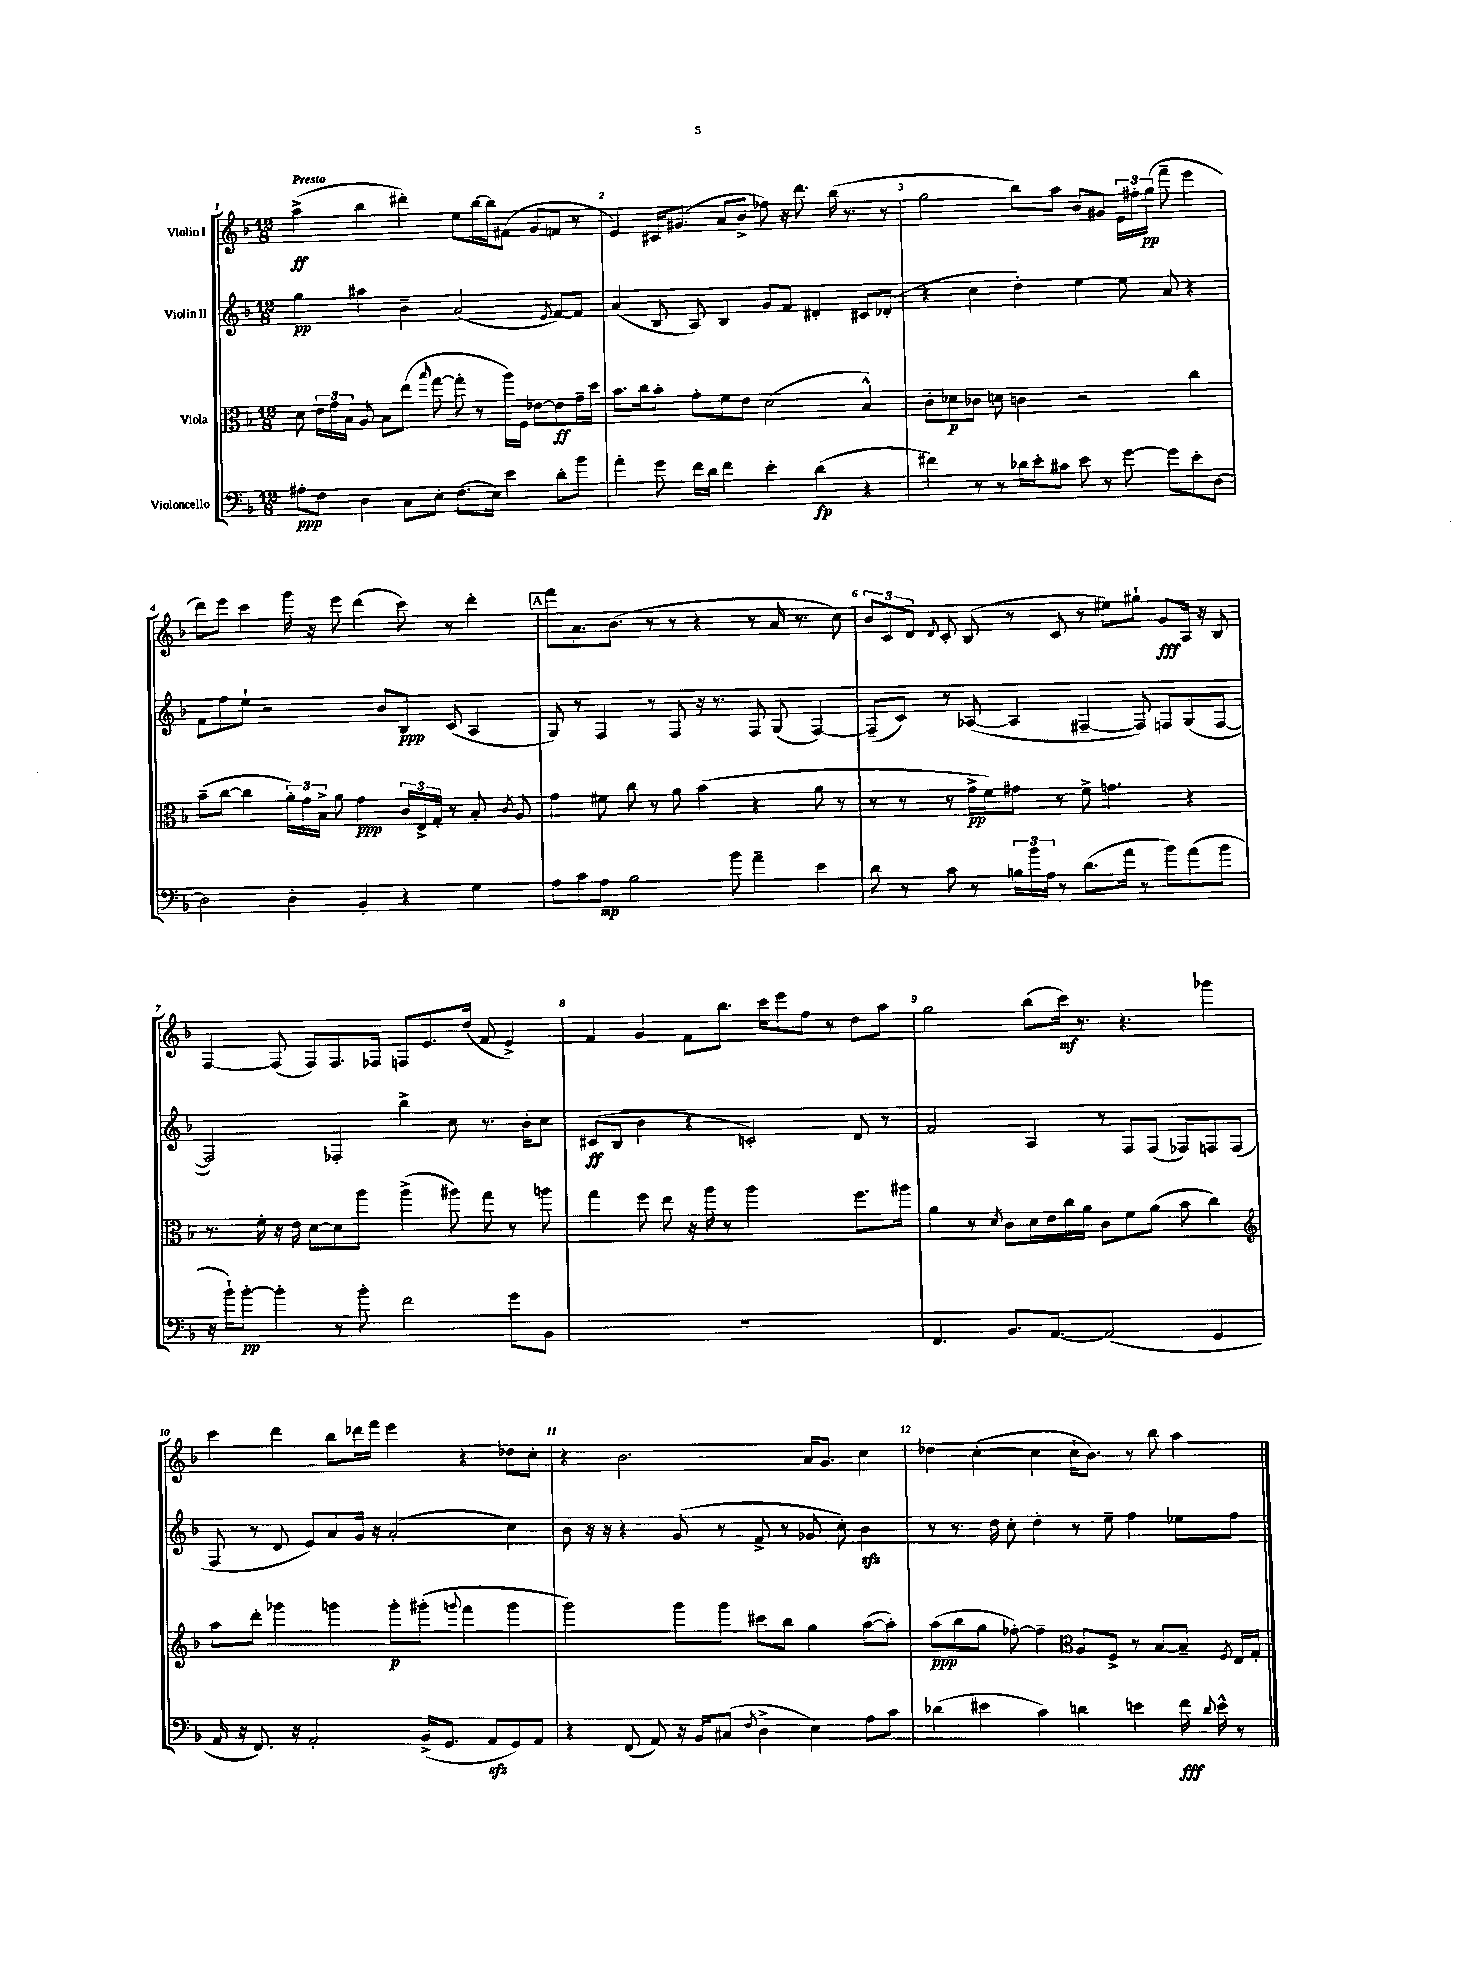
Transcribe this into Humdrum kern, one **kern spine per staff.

**kern	**kern	**kern	**kern
*staff4	*staff3	*staff2	*staff1
*clefF4	*clefC3	*clefG2	*clefG2
*k[b-]	*k[b-]	*k[b-]	*k[b-]
*M12/8	*M12/8	*M12/8	*M12/8
8A#'\L	8d\	4gg\	(4aa^\
8F\J	24e\LL	.	.
.	24g\	.	.
.	24B-\JJ	.	.
4D\	8A/	4aa#\	4bb-\
.	8B-\L	.	.
8C\L	(8ee\J	4b-~\	4ddd#'\)
.	16qqbb-/	.	.
8E'\J	[8gg\	.	.
(8.F\L	8gg'\]	(2a/	8ee\L
.	8r	.	[16bb-\L
16E\Jk)	.	.	16bb-\]J
4e\	16aa\LL)	.	(8f#\J
.	16F\JJ	.	.
.	[8e-\L	.	8g/L
.	.	8qe/	.
8d'\L	8e-\]	[8f/L)	8f/J
8b-\J	16g~\L	8f/]J	8r
.	16dd\JJ	.	.
=	=	=	=
4a'\	8.b-\L	(4a/	4e/)
.	16cc\k	.	.
8g\	8b-'\J	8B-/	16c#/LK
.	.	.	(8.g#/J
16f\LL	8g'\L	8A/)	.
16d\JJ	.	.	.
4f\	8f\	4B-/	8a/L
.	8e\J	.	8b-^/J
4e'\	(2d\	8g/L	8ff-\)
.	.	8f/J	16r
.	.	.	8.ddd\
(4d\	.	4d#'/	.
.	.	.	(16bb-\
.	.	.	8.r
4r	4B-^^/)	8c#/L	.
.	.	(8d-'/J	8r
=	=	=	=
4f#\)	8c'\L	4r	2gg\
.	8d-\	.	.
8r	8c-\J	4cc\	.
8r	8d\	.	.
16d-\LL	4c\	4dd'\)	8bb-\L)
16e'\J	.	.	.
8c#\J	.	.	8aa\J
8e\	2r	[4ee\	8b-/L
8r	.	.	8g#/J
[8g\	.	8ee\]	24e\LL
.	.	.	24ff#'\
.	.	.	(24gg\JJ
8g\]L	.	8a/	8fff~\
8e'\	4cc\	4r	4eee\
[8D\J	.	.	.
=	=	=	=
2D\]	(8b-~\L	8f\L	8ddd\L)
.	[8cc\J	8ff\	8eee\J
.	4cc\]	8ee`\J	4ccc\
.	.	2r	.
4D'\	24a'\LL)	.	16ggg\
.	24g\	.	.
.	.	.	16r
.	24B-^\JJ	.	.
.	8a\	.	8eee\
4BB-'/	4g\	.	(4ddd\
.	.	8b-/L	.
4r	24c/LL	8B-/J	8ccc\)
.	24E^/	.	.
.	24G'/JJ	.	.
.	8r	(8c/	8r
4G\	8B-'/	4A/	4ddd'\
.	8qc/	.	.
.	8A/	.	.
=	=	=	=
8A\L	4g\	8G/)	8fff\L
8c\	.	8r	8.a\
8A\J	8f#\	4F/	.
.	.	.	(8.b-\J
2B-\	8cc\	.	.
.	8r	8r	8r
.	8a\	8F/	8r
.	(4b-\	16r	4r
.	.	8.r	.
8b-\	.	.	.
4a~\	4r	8F/	8r
.	.	(8G/	16a/
.	.	.	8.r
4e\	8a\	[4F/)	.
.	8r	.	8cc\)
=	=	=	=
8d\	8r	(8F~/]L	12b-/L
.	.	.	12c/
8r	8r	8c/J)	.
.	.	.	12d/J
.	.	.	8qqd/
8c\	8r	8r	8c'/
8r	16g^\LL	([8A-/	(8B-/
.	16f\J)	.	.
24B\LL	8g#\J	4A-/]	8r
24b-\	.	.	.
24A\JJ	.	.	.
8r	8r	.	8c/
(8.d\L	8f^\	[4F#~/	8r
.	4.g\	.	8ee#\L)
16a\Jk	.	.	.
8r	.	8F#/])	8gg#`\J
8b-\L)	.	8F/L	8g/L
(8a\	4r	(8G/	16A/Jk
.	.	.	16r
8b-\J	.	[8F/J	8B-/
=	=	=	=
16r	8.r	2F/])	[4F/
16b-`\LK)	.	.	.
[8b-'\J	.	.	.
.	16f'\	.	.
4b-'\]	16r	.	(8F/]
.	16e\	.	.
.	[8d\L	.	8F/L)
8r	8d\]	4F-'/	8.F/
8b-'\	8aa\J	.	.
.	.	.	16F-/Jk
2f\	(4aa^\	4bb-^\	8F/L
.	.	.	8.e/
.	8aa#\)	8cc\	.
.	.	.	(16dd/Jk
.	8gg\	8.r	8f/
8g\L	8r	.	4e^/)
.	.	16b-'\LK	.
8BB-\J	8aa\	8cc\J	.
=	=	=	=
1.r	4gg\	(8c#/L	4f/
.	.	8B-/J	.
.	8ff\	4b-\	4g/
.	8ee\	.	.
.	16r	4r	8f\L
.	16aa\	.	.
.	8r	.	8.bb-\J
.	2aa\	2c'/)	.
.	.	.	16ccc\LK
.	.	.	8eee\
.	.	.	8ff\J
.	.	.	8r
.	8.ff\L	8d/	8dd\L
.	.	8r	8aa\J
.	16aa#\Jk	.	.
=	=	=	=
4.FF/	4a\	2f/	2gg\
.	8r	.	.
.	8qd/	.	.
8.BB-/L	8c\L	.	.
.	16d\L	4A/	(8bb-\L
[8.AA/J	16e\	.	.
.	16cc\	.	16ccc\Jk)
.	16a\JJ	.	8.r
(2AA/]	8c\L	8r	.
.	8f\	8F/L	4.r
.	(8a\J	(8F/J	.
.	8b-\	8F-/L)	.
4GG/	4cc\)	8F/	4ggg-\
.	.	(8F/J	.
=	=	=	=
*	*clefG2	*	*
16AA/	8aa\L	8F/	4ccc\
16r	.	.	.
8.FF/)	8ddd'\J	8r	.
.	4ggg-\	8d/	4ddd\
16r	.	.	.
2AA'/	.	8e/L)	.
.	4ggg\	8a/	8bb-\L
.	.	16g/Jk	16ddd-\L
.	.	16r	16fff\JJ
.	8ggg'\L	(2a'/	4eee\
(16BB-^/LK	(8ggg#'\J	.	.
8.GG/J	.	.	.
.	8qqggg/	.	.
.	4fff\	.	4r
8AA/L	.	.	.
8GG/)	4ggg\	4cc\)	8dd-\L
8AA/J	.	.	8cc'\J
=	=	=	=
4r	2ggg\)	8b-\	4r
.	.	16r	.
.	.	16r	.
(8FF/	.	4r	2.b-\
8AA/)	.	.	.
16r	8ggg\L	(8g/	.
16BB-/LK	.	.	.
(8C#/J	8ggg\J	8r	.
8qF/	.	.	.
4D^\	8ccc#\L	8f^/	.
.	8bb-\J	8r	.
4E\)	4gg\	8g-/	16a/LK
.	.	.	8.g/J
.	.	8cc'\)	.
8A\L	([8aa\L	4b-\	4cc\
8c\J	8aa'\]J)	.	.
=	=	=	=
(4d-\	(8aa\L	8r	4dd-\
.	8bb-\	8.r	.
4e#\	8gg\J	.	([4cc'\
.	.	16dd\	.
.	[8ff-'\)	8cc'\	.
4c\)	4ff-~\]	4dd'\	4cc\]
*	*clefC3	*	*
4d\	8A/L	8r	16cc`\LK
.	.	.	8.b-\J)
.	8F^/J	8ee~\	.
4e\	8r	4ff\	8r
.	[8B-/L	.	8bb-\
16f\	8B-~/]J	8ee-\L	4aa\
8qqd/	.	.	.
16e^^\	.	.	.
.	8qF/	.	.
8r	16E/LL	8ff\J	.
.	16G'/JJ	.	.
==	==	==	==
*-	*-	*-	*-
